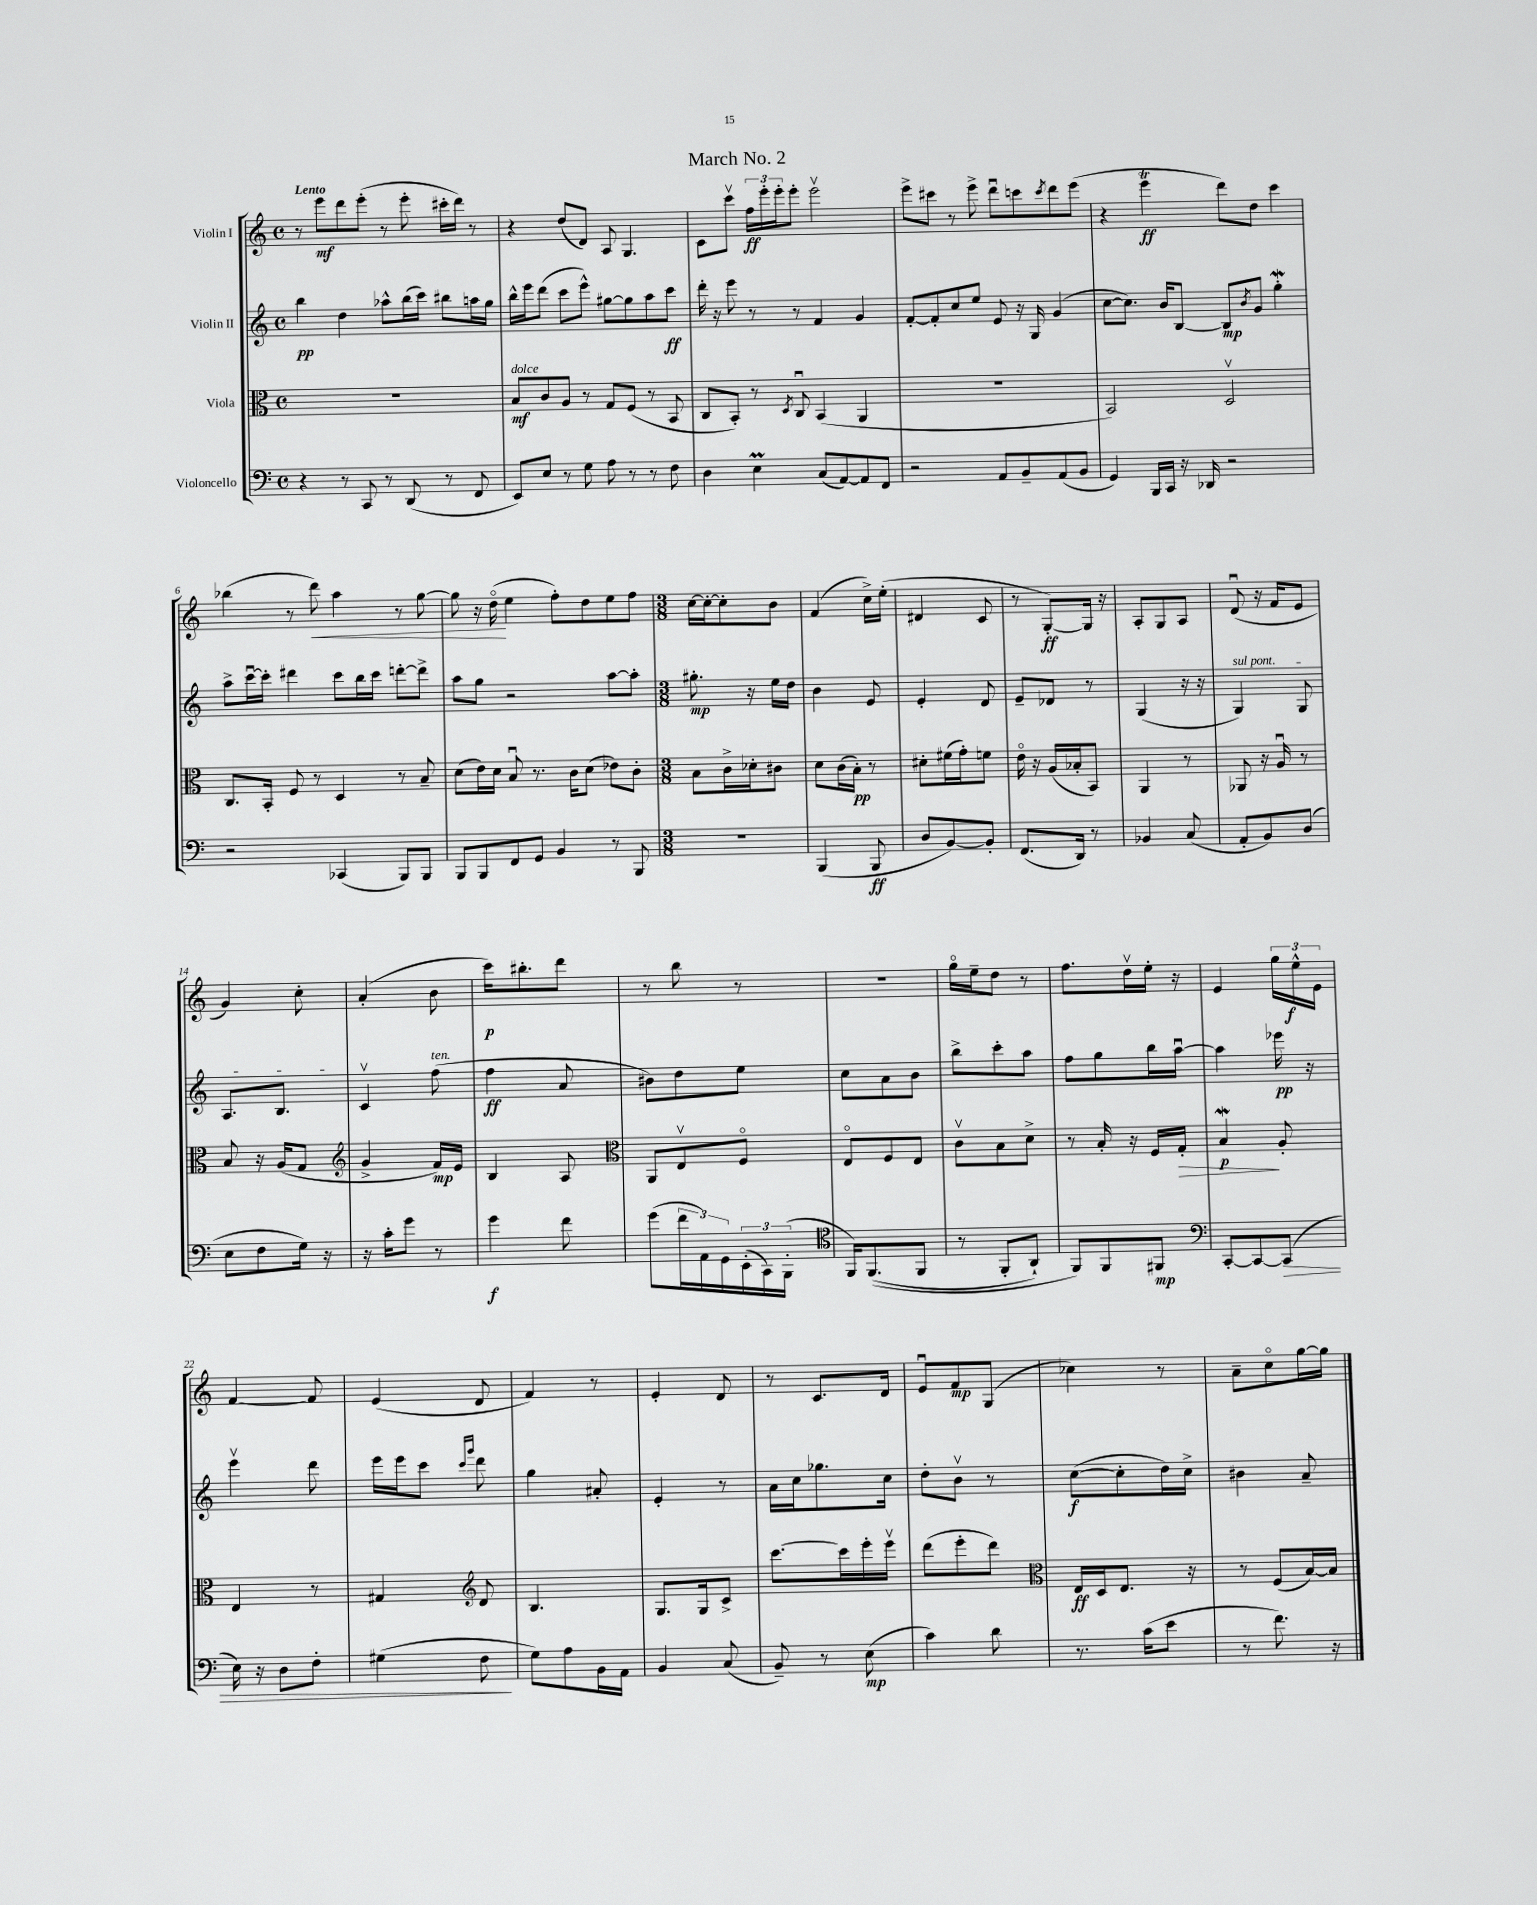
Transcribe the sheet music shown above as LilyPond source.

\header { title = "March No. 2" }
<<
\new StaffGroup <<
\new Staff = "s0" \with { instrumentName = "Violin I" } {
    \clef treble \key c \major \defaultTimeSignature \time 4/4 \tempo "Lento"
    r8 e'''8\mf d'''8 e'''8-.( r8 e'''8-. cis'''16-. d'''16) r8 |
    r4 d''8( d'8) a8 g4. |
    c'8 c'''8\upbow \tuplet 3/2 { f''16\ff e'''16-. e'''16-. } e'''8-. e'''2\upbow |
    e'''8-> cis'''8 r8 e'''8-> d'''8\downbow c'''8 \acciaccatura { c'''8 } d'''8 e'''8( |
    r4 e'''4\trill\ff d'''8) d''8 c'''4 |
    bes''4( r8 d'''8\<) a''4 r8 g''8~ |
    g''8 r16 d''16\flageolet\!( e''4 f''8-.) d''8 e''8 f''8 |
    \numericTimeSignature \time 3/8 c''16~ c''16~-. c''8-. b'8 |
    f'4( c''16->) e''16-.( |
    dis'4 c'8 |
    r8 g8~-.\ff) g16 r16 |
    a8-. g8 a8 |
    d'8\downbow( r16 f'16 e'8 |
    g'4) c''8-. |
    a'4-.( b'8 |
    c'''16\p) bis''8.-. d'''8 |
    r8 b''8 r8 |
    r4. |
    g''16\flageolet e''16-- d''8 r8 |
    f''8. d''16\upbow e''16-. r16 |
    e'4 \tuplet 3/2 { g''16 e''16-^\f e'16 } |
    f'4~ f'8 |
    e'4( d'8 |
    f'4) r8 |
    e'4-. d'8 |
    r8 c'8. d'16 |
    e'8\downbow f'8\mp g8( |
    ces''4) r8 |
    a'8-- c''8\flageolet g''16~ g''16 \bar "|." |
}
\new Staff = "s1" \with { instrumentName = "Violin II" } {
    \clef treble \key c \major \defaultTimeSignature \time 4/4
    b''4\pp d''4 aes''8-^ b''16( c'''16) bis''8 a''16 g''16 |
    b''16-^ e'''16 d'''8( c'''8 e'''8-^) gis''8~ gis''8 a''8 c'''8\ff |
    d'''16-. r16 e'''8 r8 r8 f'4 g'4 |
    f'8~-. f'8-. c''8 e''8 e'8 r16 g16 g'4( |
    c''8~ c''8.) b'16 b8~ b8\mp \acciaccatura { b'8 } g'8 g''4-.\mordent |
    a''8-> c'''16~\downbow c'''16-. dis'''4 c'''8 b''16 c'''16 d'''8~-. d'''8-> |
    a''8 g''8 r2 a''8~ a''8-. |
    \numericTimeSignature \time 3/8 gis''8.-.\mp r16 e''16 d''16 |
    b'4 e'8 |
    e'4-. d'8 |
    e'8-- des'8 r8 |
    g4( r16 r16 |
    \once \override TextSpanner.bound-details.left.text = \markup { \italic "sul pont." } g4\startTextSpan) g8 |
    a8. b8.\stopTextSpan |
    c'4\upbow f''8^\markup { \italic "ten." }( |
    f''4\ff a'8 |
    bis'8) d''8 e''8 |
    c''8 a'8 b'8 |
    b''8-> c'''8-. a''8 |
    f''8 g''8 b''16 a''16~\downbow |
    a''4 ees'''16\pp r16 |
    e'''4\upbow d'''8 |
    e'''16 e'''16 c'''8 \grace { c'''16 g'''16 } d'''8 |
    g''4 ais'8-. |
    e'4-. r8 |
    a'16 c''16 ges''8. c''16 |
    d''8-. b'8\upbow r8 |
    c''8~\f( c''8-. d''16) c''16-> |
    bis'4 a'8-- \bar "|." |
}
\new Staff = "s2" \with { instrumentName = "Viola" } {
    \clef alto \key c \major \defaultTimeSignature \time 4/4
    R1 |
    b8\mf^\markup { \italic "dolce" } c'8 a8 r8 g8 f8( r8 b,8 |
    c8 b,8-.) r8 \acciaccatura { d8 } c8\downbow b,4( a,4 |
    R1 |
    b,2) d2\upbow |
    c8. b,16-. f8 r8 d4 r8 b8-- |
    d'8( e'16) d'16 b8\downbow r8. c'16 d'8( ees'8) c'8-. |
    \numericTimeSignature \time 3/8 b8 c'16-> des'16-. cis'8 |
    d'8 c'16( b16-.\pp) r8 |
    dis'8-. fis'16( g'16-.) f'8 |
    e'16\flageolet r16 a16( bes16-. b,8) |
    a,4 r8 |
    aes,8 r16 a16\downbow r8 |
    b8 r16 a16( g8 |
    \clef treble g'4-> f'16\mp) e'16 |
    b4 a8 |
    \clef alto a,8 e8\upbow f8\flageolet |
    e8\flageolet f8 e8 |
    c'8\upbow b8 d'8-> |
    r8 b16-. r16 f16 g16-.\> |
    b4\mordent\p\! a8-. |
    e4 r8 |
    gis4 \clef treble d'8 |
    b4. |
    g8. g16 c'8-> |
    c'''8.~ c'''16 e'''16-. e'''16\upbow |
    d'''8( e'''8-. d'''8) |
    \clef alto e16\ff d16 e8. r16 |
    r8 f8( b16~) b16 \bar "|." |
}
\new Staff = "s3" \with { instrumentName = "Violoncello" } {
    \clef bass \key c \major \defaultTimeSignature \time 4/4
    r4 r8 c,8 r8 d,8( r8 f,8 |
    e,8) e8 r8 g8 a8 r8 r8 f8 |
    d4 e4\prall c8( a,8~) a,8 f,8 |
    r2 a,8 b,8-- a,8( b,8 |
    g,4) b,,16 c,16 r16 des,16 r2 |
    r2 ces,4( b,,8) b,,8 |
    b,,8 b,,8 f,8 g,8 b,4 r8 b,,8 |
    \numericTimeSignature \time 3/8 R4. |
    b,,4( b,,8\ff |
    d8 b,8~) b,8-. |
    f,8.( d,16) r8 |
    bes,4 c8( |
    a,8-. b,8) d8( |
    e8 f8 g16) r16 |
    r16 c'16-. g'8 r8 |
    g'4\f f'8 |
    g'8( \tuplet 3/2 { f'16 a,16) g,16 } \tuplet 3/2 { e,16-.( c,16) b,,16-.( } |
    \clef tenor f,16) f,8.(\( f,8 |
    r8 f,8-. a,8-!) |
    f,8\) f,8 fis,8\mp |
    \clef bass c,8~-. c,8~ c,8\>( |
    e16) r16 d8 f8-. |
    gis4( f8\! |
    g8) a8 b,16 a,16 |
    b,4 c8( |
    b,8--) r8 e8\mp( |
    c'4) d'8 |
    r8. c'16( e'8 |
    r8 f'8.) r16 \bar "|." |
}
>>
>>
